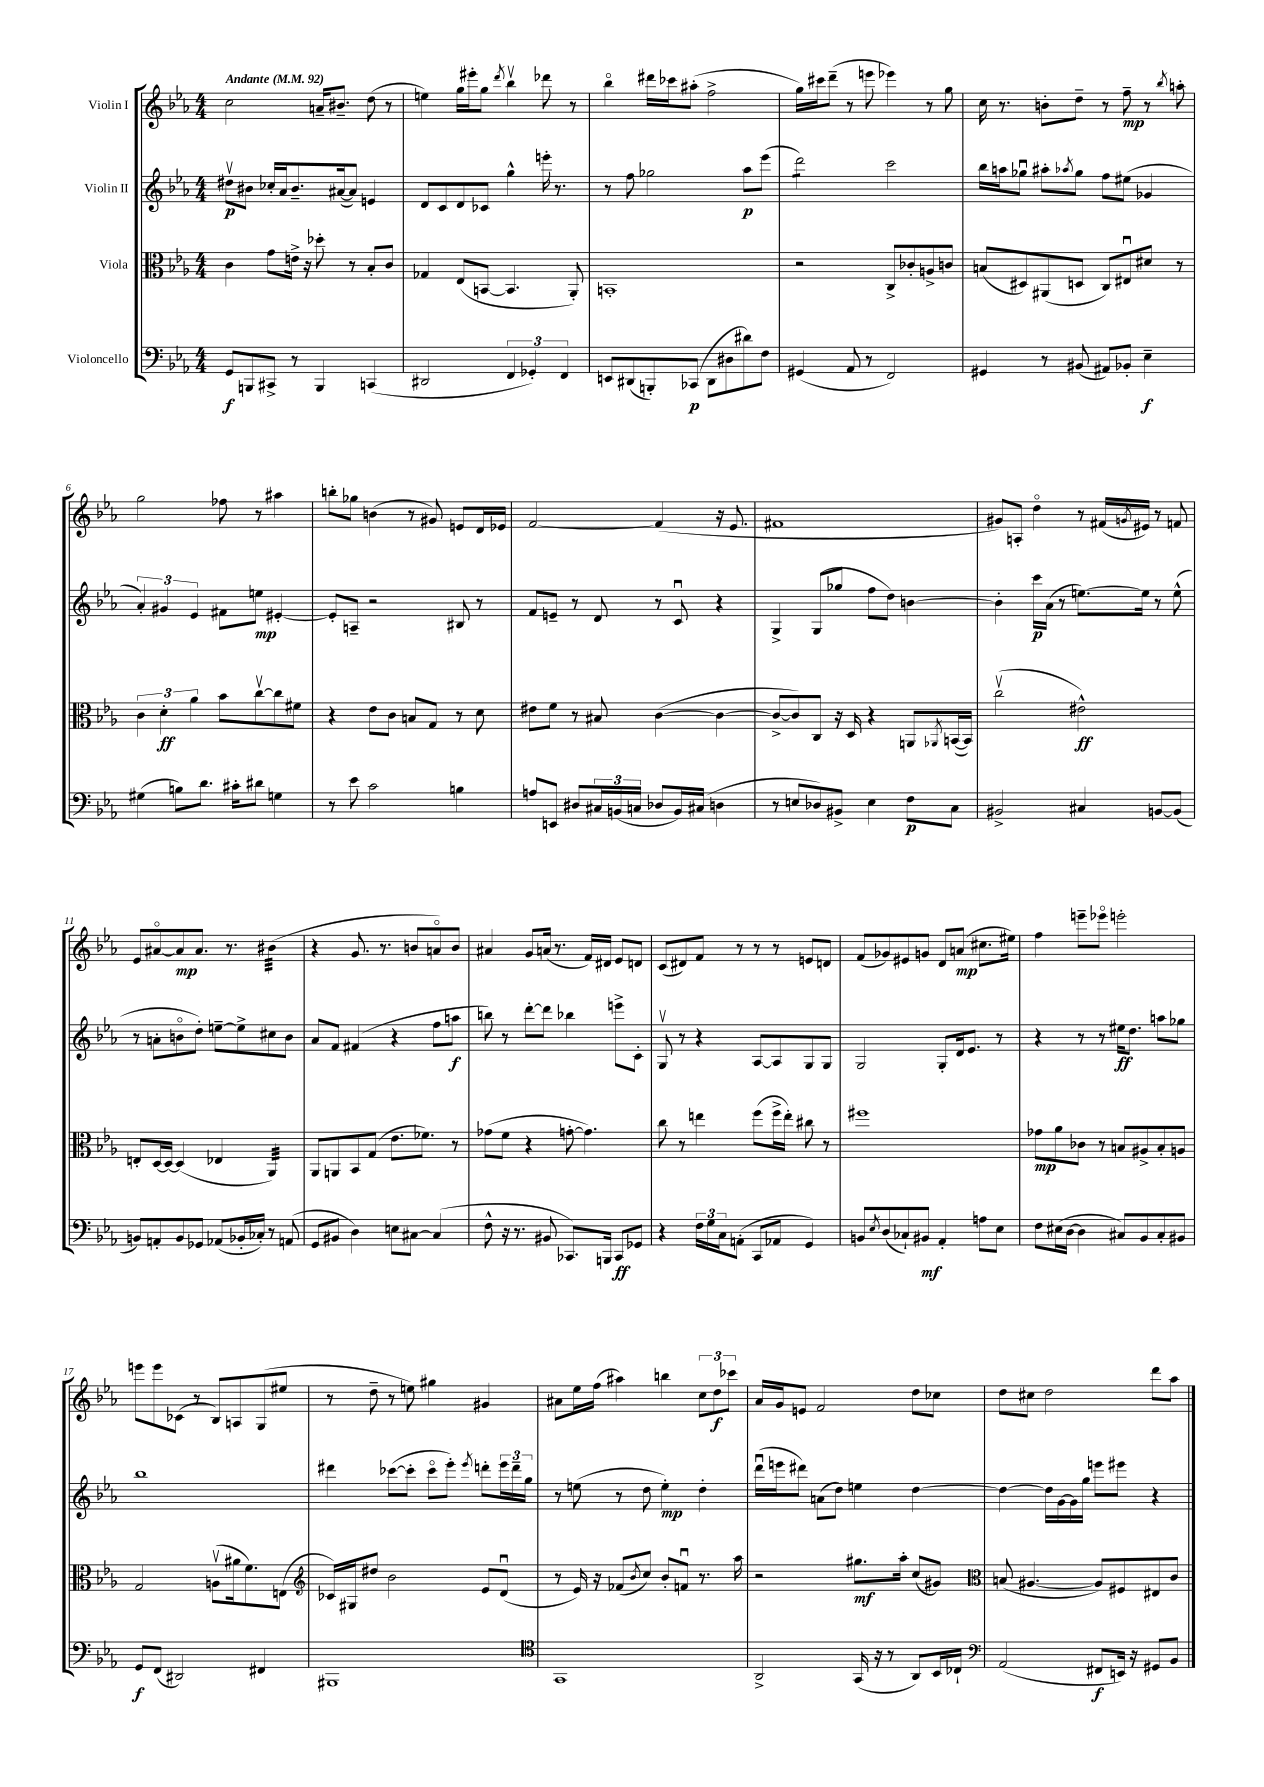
<<
\new StaffGroup <<
\new Staff = "s0" \with { instrumentName = "Violin I" } {
    \clef treble \key ees \major \numericTimeSignature \time 4/4 \tempo "Andante" 4 = 92
    c''2 a'16-- bis'8.-- d''8( r8 |
    e''4) g''16 eis'''16-. g''8 \acciaccatura { d'''8 } bes''4\upbow des'''8 r8 |
    bes''4\flageolet dis'''16 ces'''16 ais''8-.( f''2-> |
    g''16) cis'''16 d'''8--( r8 e'''8 ees'''4) r8 g''8 |
    c''16 r8. b'8-. d''8-- r8 f''8--\mp r8 \acciaccatura { bes''8 } a''8-. |
    g''2 fes''8 r8 ais''4 |
    b''8-. ges''8 b'4( r8 gis'8) e'8 d'16 ees'16 |
    f'2~ f'4( r16 ees'8. |
    fis'1 |
    gis'8) a8-. d''4\flageolet r8 fis'16( \acciaccatura { g'8 } eis'16) r8 f'8 |
    ees'8 ais'8~\flageolet ais'8\mp ais'8. r8. bis'4:32( |
    r4 g'8. r8. b'8 a'8\flageolet) b'8 |
    ais'4 g'8 a'16( r8. f'16) dis'16 ees'8 d'8 |
    c'8( dis'8) f'8 r8 r8 r8 e'8 d'8 |
    f'8( ges'8) eis'8 g'8 d'8 a'8\mp( cis''8. eis''16) |
    f''4 e'''8-- ees'''8\flageolet e'''2-. |
    e'''8 e'''8 ces'8( r8 bes8) a8 g8( eis''8 |
    r8 d''8-- r8 e''8) gis''4 gis'4 |
    ais'8 ees''16 f''16( ais''4) b''4 \tuplet 3/2 { c''8 d''8\f ces'''8 } |
    aes'16 g'16 e'8 f'2 d''8 ces''8 |
    d''8 cis''8 d''2 d'''8 aes''8 \bar "|." |
}
\new Staff = "s1" \with { instrumentName = "Violin II" } {
    \clef treble \key ees \major \numericTimeSignature \time 4/4
    dis''8\upbow\p bis'8 ces''16-. aes'16 bis'8.-- ais'16~( ais'8) e'4 |
    d'8 c'8 d'8 ces'8 g''4-^ e'''16-. r8. |
    r8 f''8 ges''2 aes''8\p ees'''8( |
    d'''2:8) c'''2 |
    bes''16 a''16 ges''8\downbow ais''8-. \acciaccatura { aes''8 } ges''8 f''8 eis''8( ges'4 |
    \tuplet 3/2 { aes'4-.) gis'4 ees'4 } fis'8 e''8\mp eis'4~-. |
    eis'8-. a8-- r2 bis8 r8 |
    f'8 e'8-- r8 d'8 r8 c'8\downbow r4 |
    g4-> g8( ges''8 f''8 d''8) b'4~ |
    b'4-. c'''16\p aes'16( r8 e''8.~) e''16 r8 e''8-^( |
    r8 a'8-. b'8\flageolet d''8-.) e''8~-- e''8-> cis''8 b'8 |
    aes'8 f'8 fis'4( r4 f''8 a''8\f |
    b''8) r8 d'''8~-. d'''8 bes''4 e'''8-> c'8-. |
    g8\upbow r8 r4 aes8~ aes8 g8 g8 |
    g2 g8-. d'16 ees'8. r8 |
    r4 r8 r8 eis''16\ff d''8. a''8 ges''8 |
    bes''1 |
    dis'''4 ces'''8~( ces'''8-. ces'''8\flageolet ees'''8-.) \acciaccatura { ees'''8 } d'''8-. \tuplet 3/2 { ees'''16 d'''16-- g''16 } |
    r8 e''8( r8 d''8 e''4-.\mp) d''4-. |
    d'''16\downbow( e'''16 dis'''8) a'8( d''8) e''4 d''4~ |
    d''4~ d''16 g'16~ g'16 g''16 e'''8 eis'''8 r4 \bar "|." |
}
\new Staff = "s2" \with { instrumentName = "Viola" } {
    \clef alto \key ees \major \numericTimeSignature \time 4/4
    c'4 g'8 e'16-> r16 des''8-. r8 bes8-. c'8 |
    ges4 ees8( b,8~ b,4. aes,8-.) |
    b,1-. |
    r2 c8-> ces'8-. a8-> c'8 |
    b8( dis8) ais,8( d8 c8) eis8\downbow dis'8 r8 |
    \tuplet 3/2 { c'4 d'4-.\ff aes'4 } bes'8 c''8~\upbow c''8 fis'8 |
    r4 ees'8 c'8 b8 g8 r8 d'8 |
    eis'8 f'8 r8 bis8 c'4~( c'4~ |
    c'8~-> c'8) c8 r16 d16 r4 a,8 \acciaccatura { aes,8 } b,16~( b,16) |
    c''2\upbow( eis'2-^\ff) |
    e8-. d16~ d16~ d4( ees4 aes,4:32) |
    aes,8 a,8 bes,8 g8( ees'8. fes'8.) r8 |
    ges'8( f'8 r4 g'8~-. g'4.) |
    c''8 r8 e''4 f''8( f''16-> e''16-.) cis''8 r8 |
    fis''1 |
    ges'8\mp aes'8 ces'8 r8 b8 ais8-> b8-. a8 |
    g2 a8\upbow( ais'16 f'8.) e8( |
    \clef treble ces'16) gis16 dis''8 bes'2 ees'8 d'8\downbow( |
    r8 ees'16) r16 fes'8( \acciaccatura { bes'8 } c''8) bes'8-. f'8\downbow r8. aes''16 |
    r2 gis''8.\mf aes''16-. c''8( gis'8) |
    \clef alto b8( ais4.~ ais8) fis8 eis8 c'8 \bar "|." |
}
\new Staff = "s3" \with { instrumentName = "Violoncello" } {
    \clef bass \key ees \major \numericTimeSignature \time 4/4
    g,8\f b,,8 cis,8-> r8 b,,4 c,4( |
    dis,2 \tuplet 3/2 { f,4 ges,4-.) f,4 } |
    e,8 dis,8( b,,8-.) ces,8\p( dis,8 dis8 dis'8) f8 |
    gis,4( aes,8 r8 f,2) |
    gis,4 r8 bis,8( ais,8) bes,8-. ees4--\f |
    gis4( b8) d'8. cis'16-. dis'8 g4 |
    r8 ees'8 c'2 b4 |
    a8 e,8 dis8 \tuplet 3/2 { cis16 b,16( c16 } des8 b,16) cis16( d4 |
    r8 e8 des8) bis,8-> e4 f8\p c8 |
    bis,2-> cis4 b,8~ b,8( |
    b,8) a,8-. b,8 ges,8 aes,8( bes,16-. ces16-.) r8 a,8( |
    g,8 bis,8 d4) e8 cis8~ cis4( |
    f8-^ r16 r8. bis,8 ces,8.) b,,16 ces,8\ff ges,8 |
    r4 \tuplet 3/2 { f16 g16 c16 } a,8-.( c,8 aes,8 g,4) |
    b,8 \acciaccatura { ees8 } d8( ces8-!) bis,8\mf aes,4-. a8 ees8 |
    f8 eis16( d16~ d4 cis8) bes,8 cis8-. bis,8 |
    g,8\f f,8( dis,2) fis,4 |
    bis,,1 |
    \clef tenor g,1 |
    aes,2-> g,16( r16 r8 aes,8) bes,16 ces16-! |
    \clef bass aes,2( fis,8\f e,16) r16 gis,8 bes,8 \bar "|." |
}
>>
>>
